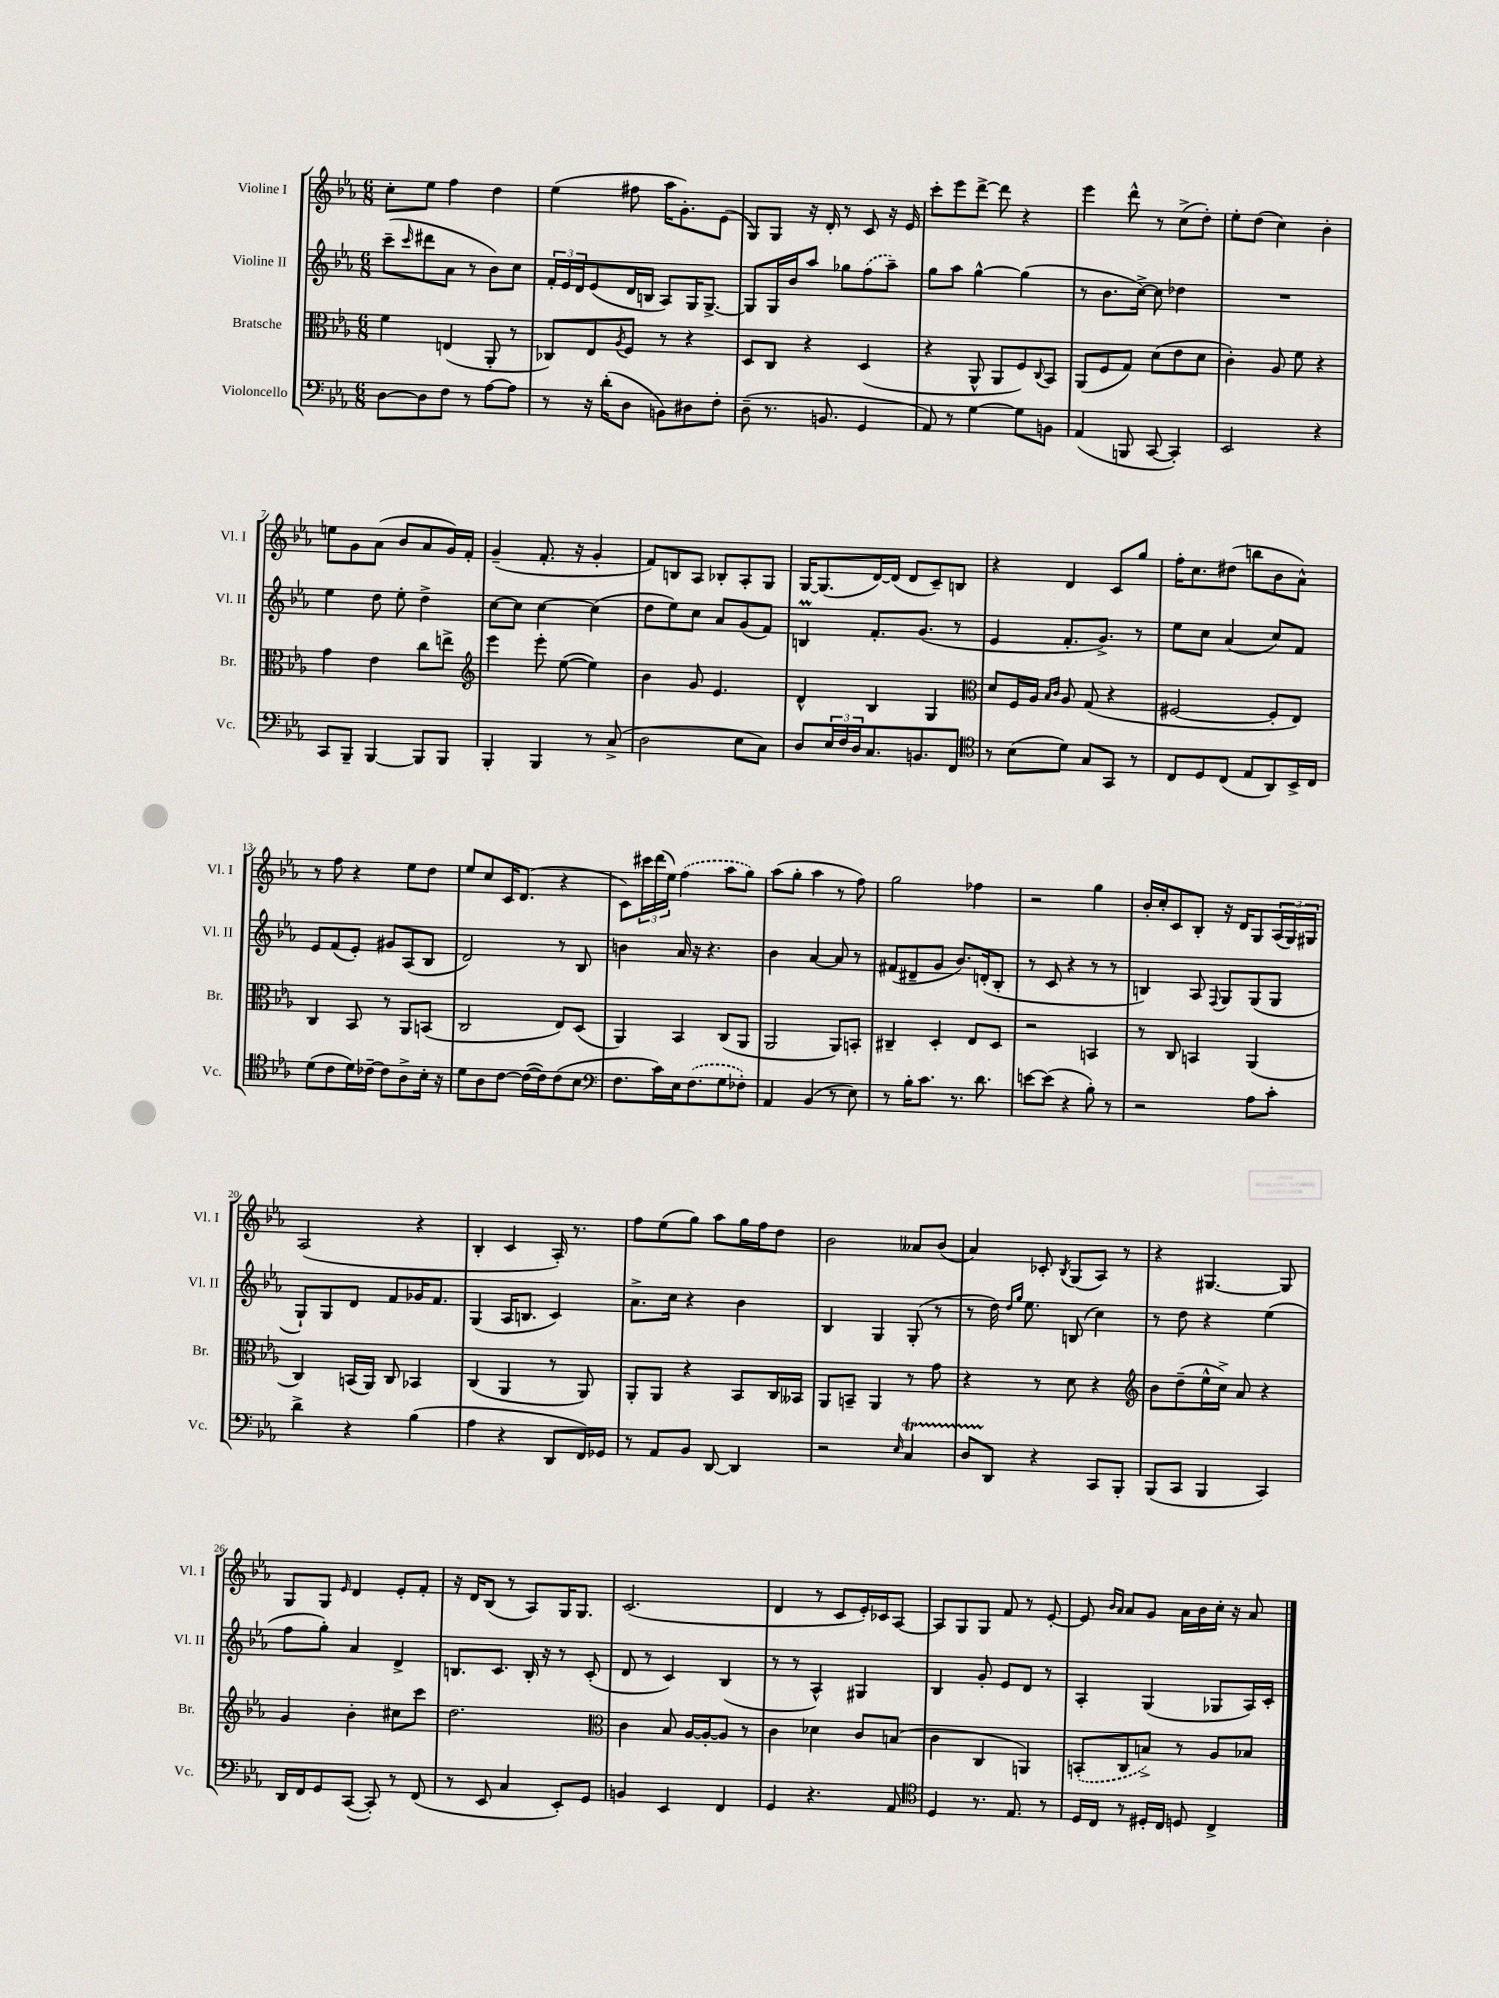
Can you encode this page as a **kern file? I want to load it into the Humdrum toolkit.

**kern	**kern	**kern	**kern
*staff4	*staff3	*staff2	*staff1
*clefF4	*clefC3	*clefG2	*clefG2
*k[b-e-a-]	*k[b-e-a-]	*k[b-e-a-]	*k[b-e-a-]
*M6/8	*M6/8	*M6/8	*M6/8
[8D	4f	(8ccc~	8cc'
.	.	16qqccc	.
8D]	.	8ddd#	8ee-
8F	(4E	8a-	4ff
8r	.	8r	.
[8A-	8AA-'	8b-)	4dd
8A-]	8r	8cc	.
=	=	=	=
8r	8C-)	24f'	(4ee-
.	.	24e-	.
.	.	24d	.
16r	8E-	(8e-	.
(16d'	.	.	.
.	8qA-	.	.
8D	8F	16d	8ff#
.	.	16B	.
8BB)	8r	8A-)	16aa-
.	.	.	8.g')
8D#	4r	16G	.
.	.	[8.G^	.
8F'	.	.	(8e-
=	=	=	=
(8D~	8D	8G]	8G)
8.r	8C	16G	8G
.	.	16b-	.
.	4r	8aa-	16r
8.BB	.	.	16d'
.	.	8gg-	8r
4GG	(4D	(8ff	8c
.	.	8aa-~)	16r
.	.	.	16e-
=	=	=	=
8AA-)	4r	8gg	8ccc'
8r	.	8aa-	8eee-
[4G	8AA-^^	[4gg^^	[8ddd^
.	8AA-	.	8ddd]
8G]	8F)	(4gg]	4r
.	8qqC	.	.
8BB	8BB-	.	.
=	=	=	=
(4AA-	(8AA-	8r	4eee-
.	8F	8.b-	.
8BBB	8G)	.	8ddd^^
.	.	[16cc^)	.
[8CC	(8d	8cc]	8r
4CC'])	8e-	4dd-	(8cc^
.	8d	.	8dd')
=	=	=	=
2EE-	4c')	2.r	8ee-'
.	.	.	(8dd
.	8A-	.	4cc)
.	8f	.	.
4r	4r	.	4b-'
=	=	=	=
8CC	4g	4ee-	8ee
8BBB-~	.	.	8g
[4BBB-	4e-	8dd	(8a-
.	.	8ee-'	8b-
8BBB-]	8cc	4dd^	8a-
8BBB-	8ee^	.	16g)
.	.	.	16f'
=	=	=	=
*	*clefG2	*	*
4BBB-'	4eee-	[8cc	(4g~
.	.	8cc]	.
4BBB-	8eee-'	[4cc	8.f'
.	([8ee-	.	.
.	.	.	16r
8r	4ee-])	(4cc]	4g'
(8C^	.	.	.
=	=	=	=
2D	4b-	8dd	8f)
.	.	8ee-)	8B
.	8g	8cc	8A-
.	4.e-	8a-	8B-'
8E-	.	(8g	8A-'
8C)	.	8f)	8G
=	=	=	=
8D	4d^^	4B	[16G
.	.	.	(8.G]
24E-	.	.	.
24F	.	.	.
24D	.	.	.
8.C	4B-	8.f'	[16d)
.	.	.	(16d]
.	.	.	8d
8.BB	.	(8.g	.
.	4G	.	8c~)
8FF	.	8r	8B
=	=	=	=
*clefC4	*clefC3	*	*
8r	8d	4e-	4r
(8B-	16F	.	.
.	16A-	.	.
.	16qqB-	.	.
.	16qqc	.	.
8d)	8A-	8.f'	4d
8G	(8G	.	.
.	.	8.g^)	.
8GG	4r	.	8c
8r	.	8r	8gg
=	=	=	=
8C	[2F#	8ee-	16ff'
.	.	.	8.cc
8D	.	8cc	.
(8C	.	(4a-	(8dd#
8E-	.	.	8bb
8AA-)	8F#']	8cc)	8b-
16BB-^	8E-)	8f	8a-^^)
16C	.	.	.
=	=	=	=
(8d	4C	8e-	8r
8c	.	(8f	8ff
16d)	8BB-	8e-')	4r
[16c-~	.	.	.
8c-]	8r	8g#	.
8A-^	8AA-	(8A-	8ee-
16B-'	(8BB	8B-	8dd
16r	.	.	.
=	=	=	=
8d	2C	2d)	8ee-
8A-	.	.	8cc
[8c	.	.	16c
.	.	.	(8.d
(16c_	.	.	.
16c])	.	.	.
(8c	8E-)	8r	4r
8B-	(8D	8B-	.
=	=	=	=
*clefF4	*	*	*
8.F	4AA-)	4b	8c)
.	.	.	24ccc#
.	.	.	(24ddd
16c)	.	.	.
.	.	.	24ee-)
16E-	4BB-	16a-	(4ff
(8.F	.	16r	.
.	.	4.r	.
8G	(8C	.	8aa-
8F-')	8AA-	.	8gg)
=	=	=	=
4AA-	2AA-	4b-	(8aa-
.	.	.	8gg'
(4BB-	.	[4a-	4aa-
8r	8AA-)	8a-]	8r
8E-)	8BB'	8r	8ff)
=	=	=	=
8r	4C#~	(8f#	2gg
16B-'	.	8d#~	.
8.c	.	.	.
.	4D'	8g	.
8.r	.	8.b-)	.
.	8E-	.	4ff-
8.d	.	(16d'	.
.	8D	8B-'	.
=	=	=	=
[8e	2r	8r	2r
(8e]	.	8c	.
4r	.	4r	.
8B-')	4BB	8r	4gg
8r	.	8r	.
=	=	=	=
2r	8r	4B)	16b-'
.	.	.	16cc'
.	8C	.	8c
.	4BB	8A-	8B-'
.	.	8qqF	.
.	.	8G	16r
.	.	.	16d
8A-	(4AA-	(8G	8G
8c'	.	8G	(24A-
.	.	.	24G)
.	.	.	24G#
=	=	=	=
4d^	4C)	8G`)	(2A-
.	.	8G	.
4r	(16BB	8d	.
.	16AA-)	.	.
.	8C	8f	.
(4B-	4BB-	16g-	4r
.	.	8.f	.
=	=	=	=
4A-	(4C	(4G	4B-'
4r	4AA-	16A-	4c
.	.	8.B	.
8DD	8r	4c)	16A-')
.	.	.	8.r
16FF)	8AA-)	.	.
16GG-	.	.	.
=	=	=	=
8r	8AA-'	8.a-^	8ff
8AA-	8AA-	.	(8ee-
.	.	16cc	.
8BB-	4r	4r	8gg)
[8DD	.	.	8aa-
4DD]	8BB-	4b-	16gg
.	.	.	16ff
.	16C	.	8dd
.	16BB--	.	.
=	=	=	=
2r	8AA-	4B-	2b-
.	8BB~	.	.
.	4AA-	4G	.
16qqE-	.	.	.
4C	8r	(8G'	8a--
.	8g	8r	(8b-
=	=	=	=
8D	4r	8r	4a-)
8DD	.	16dd)	.
.	.	16qqdd	.
.	.	16qqgg	.
.	.	8.ee-	.
4r	8r	.	8c-'
.	.	.	8qB-
.	8d	(8B	(8G
8CC	4r	4cc)	8A-)
8BBB-'	.	.	8r
=	=	=	=
*	*clefG2	*	*
(8BBB-	8b-	8r	4r
8CC	(8dd~	8dd	.
4BBB-	16ee-^^	4r	[4.G#
.	16cc^)	.	.
.	8a-	.	.
4CC)	4r	(4ee-	.
.	.	.	8G#]
=	=	=	=
16DD	4g	8ff	8G
16FF	.	.	.
8GG	.	8gg')	8G
.	.	.	16qqe-
([8CC	4b-'	4a-	4d
8CC'])	.	.	.
8r	8cc#	4d^	8e-'
(8FF	8ccc	.	8f'
=	=	=	=
8r	2.dd	8.B	16r
.	.	.	16d
8EE-	.	.	(8B-
.	.	8.c	.
4C	.	.	8r
.	.	16B'	8A-)
.	.	16r	.
8EE-')	.	8r	16G
.	.	.	8.G
8GG	.	(8c'	.
=	=	=	=
*	*clefC3	*	*
4BB	4c	8d	(2.c
.	.	8r	.
4EE-	8B-	4c)	.
.	[16A-	.	.
.	16A-'_	.	.
4FF	8A-]	(4B-	.
.	8r	.	.
=	=	=	=
4GG	4c	8r	4d
.	.	8r	.
4.r	4d-	4A-^^)	8r
.	.	.	8c
.	8c	4G#	16e-')
.	.	.	16c-
8AA-	(8B	.	[8A-
=	=	=	=
*clefC4	*	*	*
4D	4c	4B-	8A-]
.	.	.	8G
8.r	4C	8g'	8G
.	.	8e-	8f
8.E-	.	.	.
.	4AA)	8d	8r
8r	.	8r	[8e-'
=	=	=	=
16D	(8BB'	4A-'	8e-]
16C	.	.	.
.	.	.	16qqb-
.	.	.	16qqa-
8r	8C	.	8a-
16D#'	8B^)	(4G	8g
16C	.	.	.
8D	8r	.	16a-
.	.	.	16b-
4C^	8A-	8G-	16cc'
.	.	.	16r
.	8B-	16A-)	8a-
.	.	16c'	.
==	==	==	==
*-	*-	*-	*-
